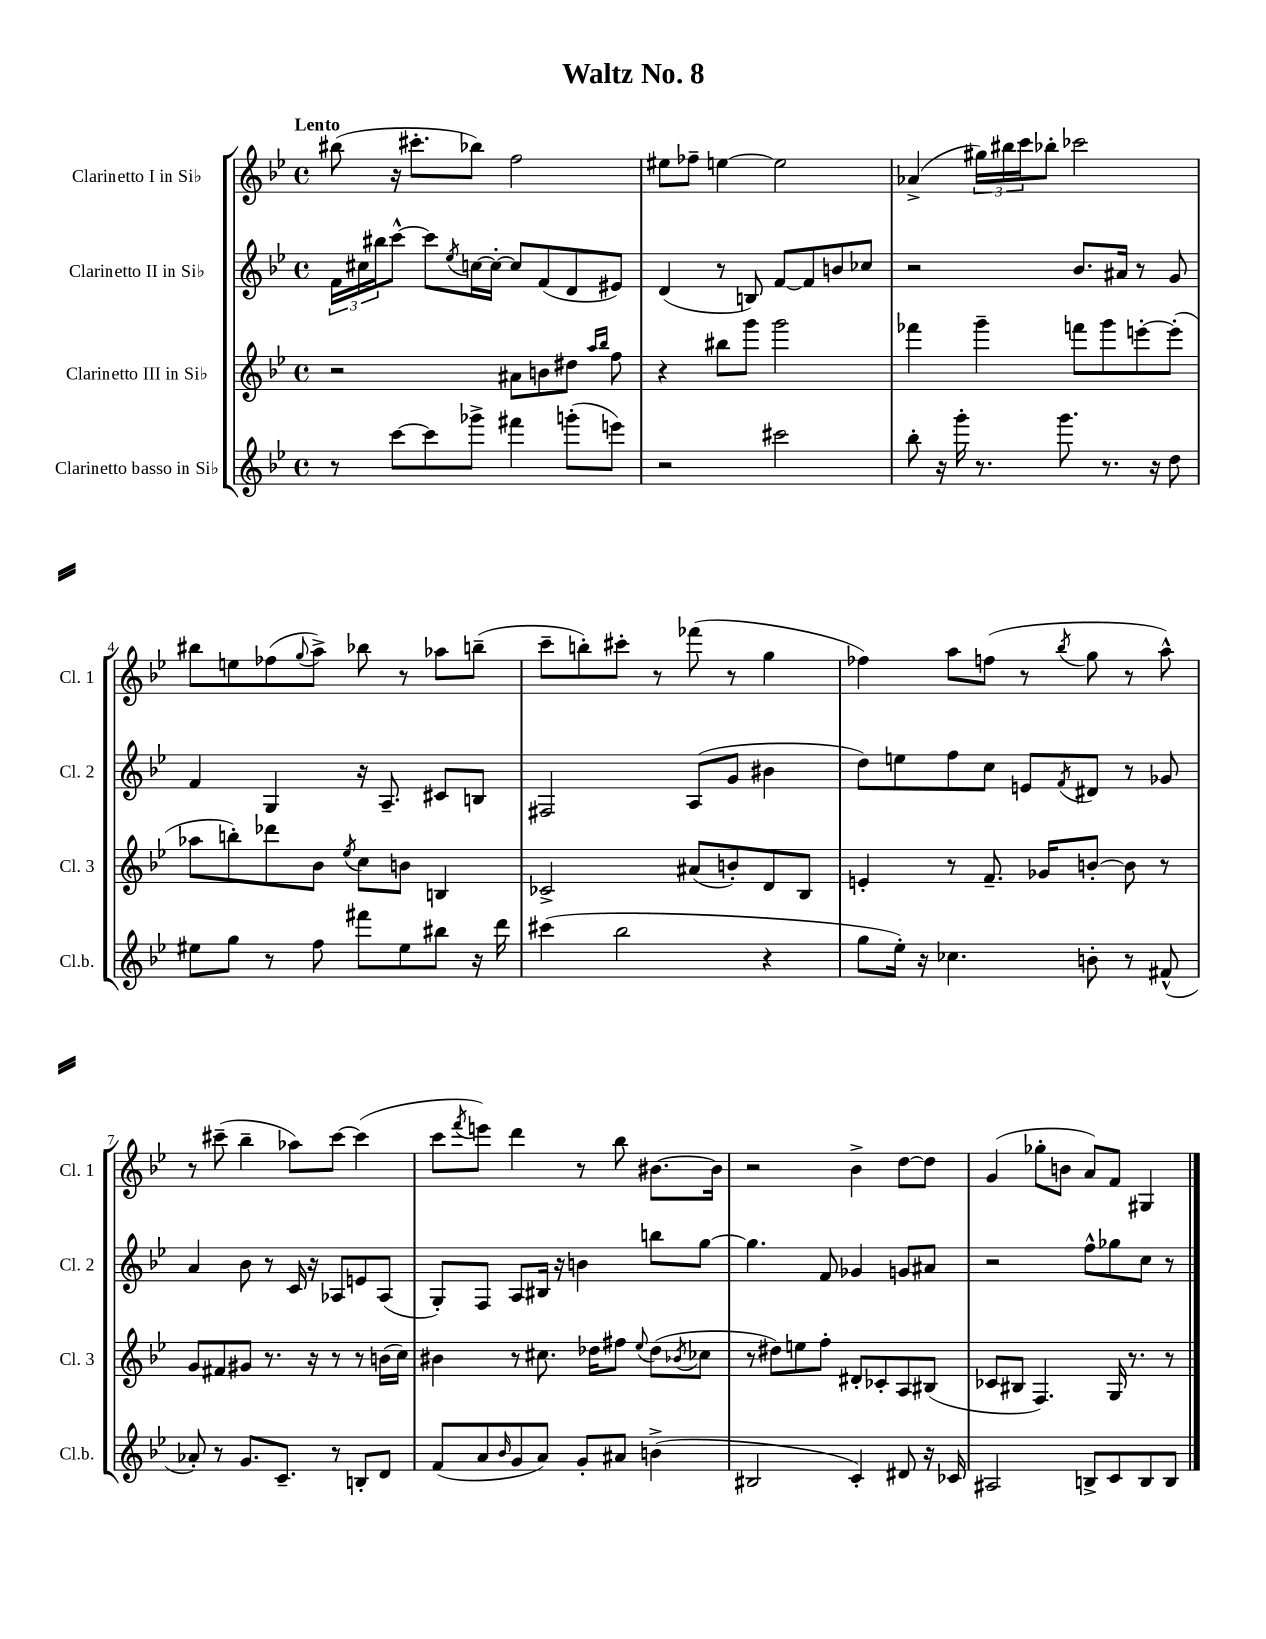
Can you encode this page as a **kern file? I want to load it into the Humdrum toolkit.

**kern	**kern	**kern	**kern
*staff4	*staff3	*staff2	*staff1
*clefG2	*clefG2	*clefG2	*clefG2
*k[b-e-]	*k[b-e-]	*k[b-e-]	*k[b-e-]
*M4/4	*M4/4	*M4/4	*M4/4
*met(c)	*met(c)	*met(c)	*met(c)
8r	2r	24f	(8bb#
.	.	24cc#	.
.	.	24bb#	.
[8ccc	.	[8ccc^^	16r
.	.	.	8.ccc#'
8ccc]	.	8ccc]	.
.	.	8qee-	.
8ggg-^	.	[16cc	8bb-)
.	.	16cc'_	.
4fff#	8a#	8cc]	2ff
.	8b	(8f	.
(8ggg'	8dd#	8d	.
.	16qqaa	.	.
.	16qqbb-	.	.
8eee)	8ff	8e#)	.
=	=	=	=
2r	4r	(4d	8ee#
.	.	.	8ff-~
.	8bb#	8r	[4ee
.	8ggg	8B)	.
2ccc#	2ggg	[8f	2ee]
.	.	8f]	.
.	.	8b	.
.	.	8cc-	.
=	=	=	=
8bb-'	4fff-	2r	(4a-^
16r	.	.	.
16ggg'	.	.	.
8.r	4ggg~	.	24gg#)
.	.	.	24bb#
.	.	.	24ccc
.	.	.	8bb-'
8.ggg	.	.	.
.	8fff	8.b-	2ccc-
8.r	8ggg	.	.
.	.	16a#	.
.	[8eee'	8r	.
16r	.	.	.
8dd	(8eee']	8g	.
=	=	=	=
8ee#	8aa-	4f	8bb#
8gg	8bb')	.	8ee
8r	8ddd-	4G	(8ff-
.	.	.	8qqgg
8ff	8b-	.	8aa^)
.	8qee-	.	.
8fff#	8cc	16r	8bb-
.	.	8.A~	.
8ee#	8b	.	8r
8bb#	4B	8c#	8aa-
16r	.	8B	(8bb~
16ddd	.	.	.
=	=	=	=
(4ccc#	2c-^	2F#	8ccc~
.	.	.	8bb')
2bb-	.	.	8ccc#'
.	.	.	8r
.	(8a#	(8A	(8fff-
.	8b')	8g	8r
4r	8d	4b#	4gg
.	8B-	.	.
=	=	=	=
8gg	4e'	8dd)	4ff-)
16ee-')	.	8ee	.
16r	.	.	.
4.cc-	8r	8ff	8aa
.	8.f~	8cc	(8ff
.	.	8e	8r
.	16g-	.	.
.	.	8qf	8qbb-
8b'	[8b'	8d#	8gg
8r	8b]	8r	8r
(8f#^^	8r	8g-	8aa^^)
=	=	=	=
8a-')	8g	4a	8r
8r	8f#	.	(8ccc#~
8.g	8g#	8b-	4bb-~
.	8.r	8r	.
8.c~	.	.	.
.	.	16c	8aa-)
.	16r	16r	.
8r	8r	8A-	[8ccc#
8B'	8r	8e	(4ccc#]
8d	(16b	(8A-	.
.	16cc)	.	.
=	=	=	=
(8f	4b#	8G')	8ccc
.	.	.	8qfff
8a	.	8F	8eee)
16qqb-	.	.	.
8g	8r	8A	4ddd
8a)	8.cc#	16B#	.
.	.	16r	.
8g'	.	4b	8r
.	16dd-	.	.
8a#	8ff#	.	8bb-
.	8qqee-	.	.
(4b^	(8dd-	8bb	[8.b#
.	8qb-	.	.
.	8cc-	[8gg	.
.	.	.	16b#]
=	=	=	=
2B#	8r	4.gg]	2r
.	8dd#)	.	.
.	8ee	.	.
.	8ff'	8f	.
4c')	8d#'	4g-	4b-^
.	8c-'	.	.
8d#	8A	8g	[8dd
16r	(8B#	8a#	8dd]
16c-	.	.	.
=	=	=	=
2A#	8c-	2r	(4g
.	8B#	.	.
.	4.F)	.	8gg-'
.	.	.	8b
8B^	.	8ff^^	8a)
8c	16G	8gg-	8f
.	8.r	.	.
8B	.	8cc	4G#
8B	8r	8r	.
==	==	==	==
*-	*-	*-	*-
